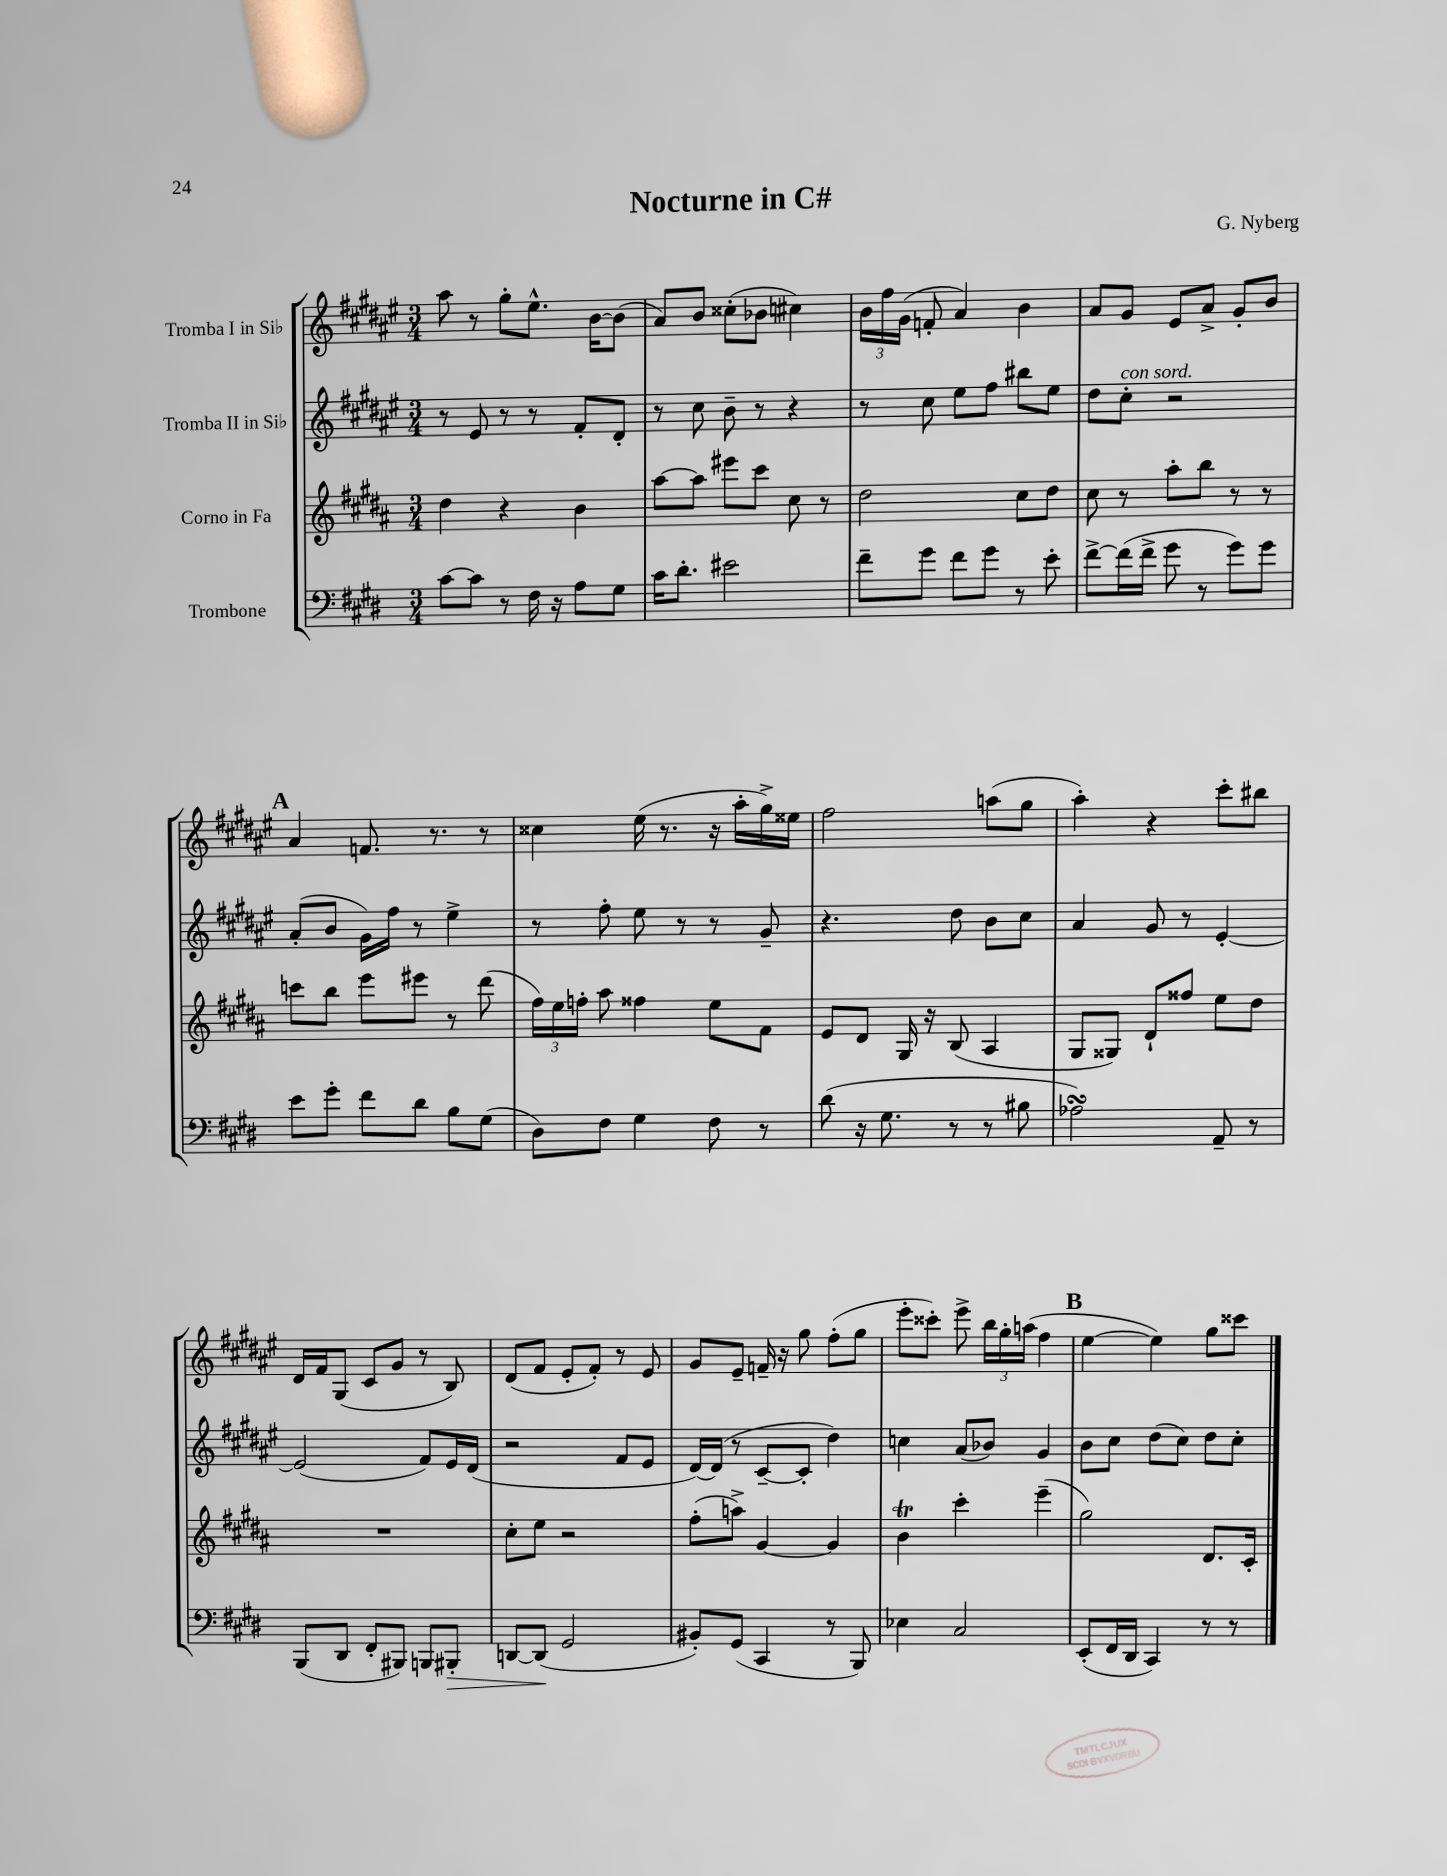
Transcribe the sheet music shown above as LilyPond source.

\header { title = "Nocturne in C#" composer = "G. Nyberg" }
<<
\new StaffGroup <<
\new Staff = "s0" \with { instrumentName = "Tromba I in Sib" } {
    \clef treble \key fis \major \numericTimeSignature \time 3/4
    \autoBeamOff ais''8 r8 gis''8[-. eis''8.]-^ b'16[~ b'8]( |
    ais'8[) b'8] cisis''8[-.( bes'8] cis''4) |
    \tuplet 3/2 { b'16[ fis''16 gis'16]( } f'8-. ais'4) b'4 |
    ais'8[ gis'8] eis'8[ ais'8]-> gis'8[-. b'8] |
    \mark \markup { \bold "A" } ais'4 f'8. r8. r8 |
    cisis''4 eis''16( r8. r16 ais''16[-. gis''16->) eisis''16] |
    fis''2 a''8[( gis''8] |
    ais''4-.) r4 cis'''8[-. bis''8] |
    dis'16[ fis'16 gis8]( cis'8[ gis'8] r8 b8) |
    dis'8[( fis'8] eis'8[-. fis'8]-.) r8 eis'8 |
    gis'8[ eis'8]-- f'16-- r16 gis''8 fis''8[-.( gis''8] |
    eis'''8[-. cisis'''8]-.) eis'''8-> \tuplet 3/2 { b''16[ gis''16-. a''16]( } fis''4 |
    \mark \markup { \bold "B" } eis''4~ eis''4) gis''8[ cisis'''8] \bar "|." |
}
\new Staff = "s1" \with { instrumentName = "Tromba II in Sib" } {
    \clef treble \key fis \major \numericTimeSignature \time 3/4
    \autoBeamOff r8 eis'8 r8 r8 fis'8[-. dis'8]-. |
    r8 cis''8 b'8-- r8 r4 |
    r8 cis''8 eis''8[ fis''8] bis''8[ eis''8] |
    dis''8[ cis''8]-.^\markup { \italic "con sord." } r2 |
    \mark \markup { \bold "A" } ais'8[-.( b'8] gis'16[) fis''16] r8 eis''4-> |
    r8 fis''8-. eis''8 r8 r8 gis'8-- |
    r4. dis''8 b'8[ cis''8] |
    ais'4 gis'8 r8 eis'4~-. |
    eis'2( fis'8[) eis'16 dis'16]( |
    r2 fis'8[ eis'8] |
    dis'16[~) dis'16]( r8 cis'8[~-- cis'8]-. dis''4) |
    c''4 ais'8[( bes'8]) gis'4 |
    \mark \markup { \bold "B" } b'8[ cis''8] dis''8[( cis''8]) dis''8[ cis''8]-. \bar "|." |
}
\new Staff = "s2" \with { instrumentName = "Corno in Fa" } {
    \clef treble \key b \major \numericTimeSignature \time 3/4
    \autoBeamOff dis''4 r4 b'4 |
    ais''8[~ ais''8] eis'''8[ cis'''8] cis''8 r8 |
    dis''2 cis''8[ dis''8] |
    cis''8 r8 ais''8[-. b''8] r8 r8 |
    \mark \markup { \bold "A" } c'''8[ b''8] e'''8[ eis'''8] r8 dis'''8( |
    \tuplet 3/2 { fis''16[) e''16 f''16]-. } ais''8 fisis''4 e''8[ fis'8] |
    e'8[ dis'8] gis16 r16 b8( ais4 |
    gis8[ gisis8]) dis'8[-! fisis''8] e''8[ dis''8] |
    R2. |
    cis''8[-. e''8] r2 |
    fis''8[-.( a''8]->) gis'4~ gis'4 |
    b'4\trill cis'''4-. e'''4--( |
    \mark \markup { \bold "B" } gis''2) dis'8.[ cis'16]-. \bar "|." |
}
\new Staff = "s3" \with { instrumentName = "Trombone" } {
    \clef bass \key e \major \numericTimeSignature \time 3/4
    \autoBeamOff cis'8[~ cis'8] r8 fis16 r16 a8[ gis8] |
    cis'16[ dis'8.]-. eis'2 |
    fis'8[-- gis'8] fis'8[ gis'8] r8 e'8-. |
    fis'8[~-> fis'16( fis'16]-> gis'8 r8 gis'8[) gis'8] |
    \mark \markup { \bold "A" } e'8[ gis'8]-. fis'8[ dis'8] b8[ gis8]( |
    dis8[) fis8] gis4 fis8 r8 |
    dis'8( r16 gis8. r8 r8 bis8 |
    aes2\turn) a,8-- r8 |
    b,,8[( dis,8] fis,8[-. bis,,8]) b,,8[ bis,,8]-.\> |
    d,8[~ d,8]\!( gis,2 |
    bis,8[-.) gis,8]( cis,4 r8 b,,8) |
    ees4 cis2 |
    \mark \markup { \bold "B" } e,8[-.( fis,16 dis,16] cis,4) r8 r8 \bar "|." |
}
>>
>>
\layout { \context { \Score \remove "Bar_number_engraver" } }
